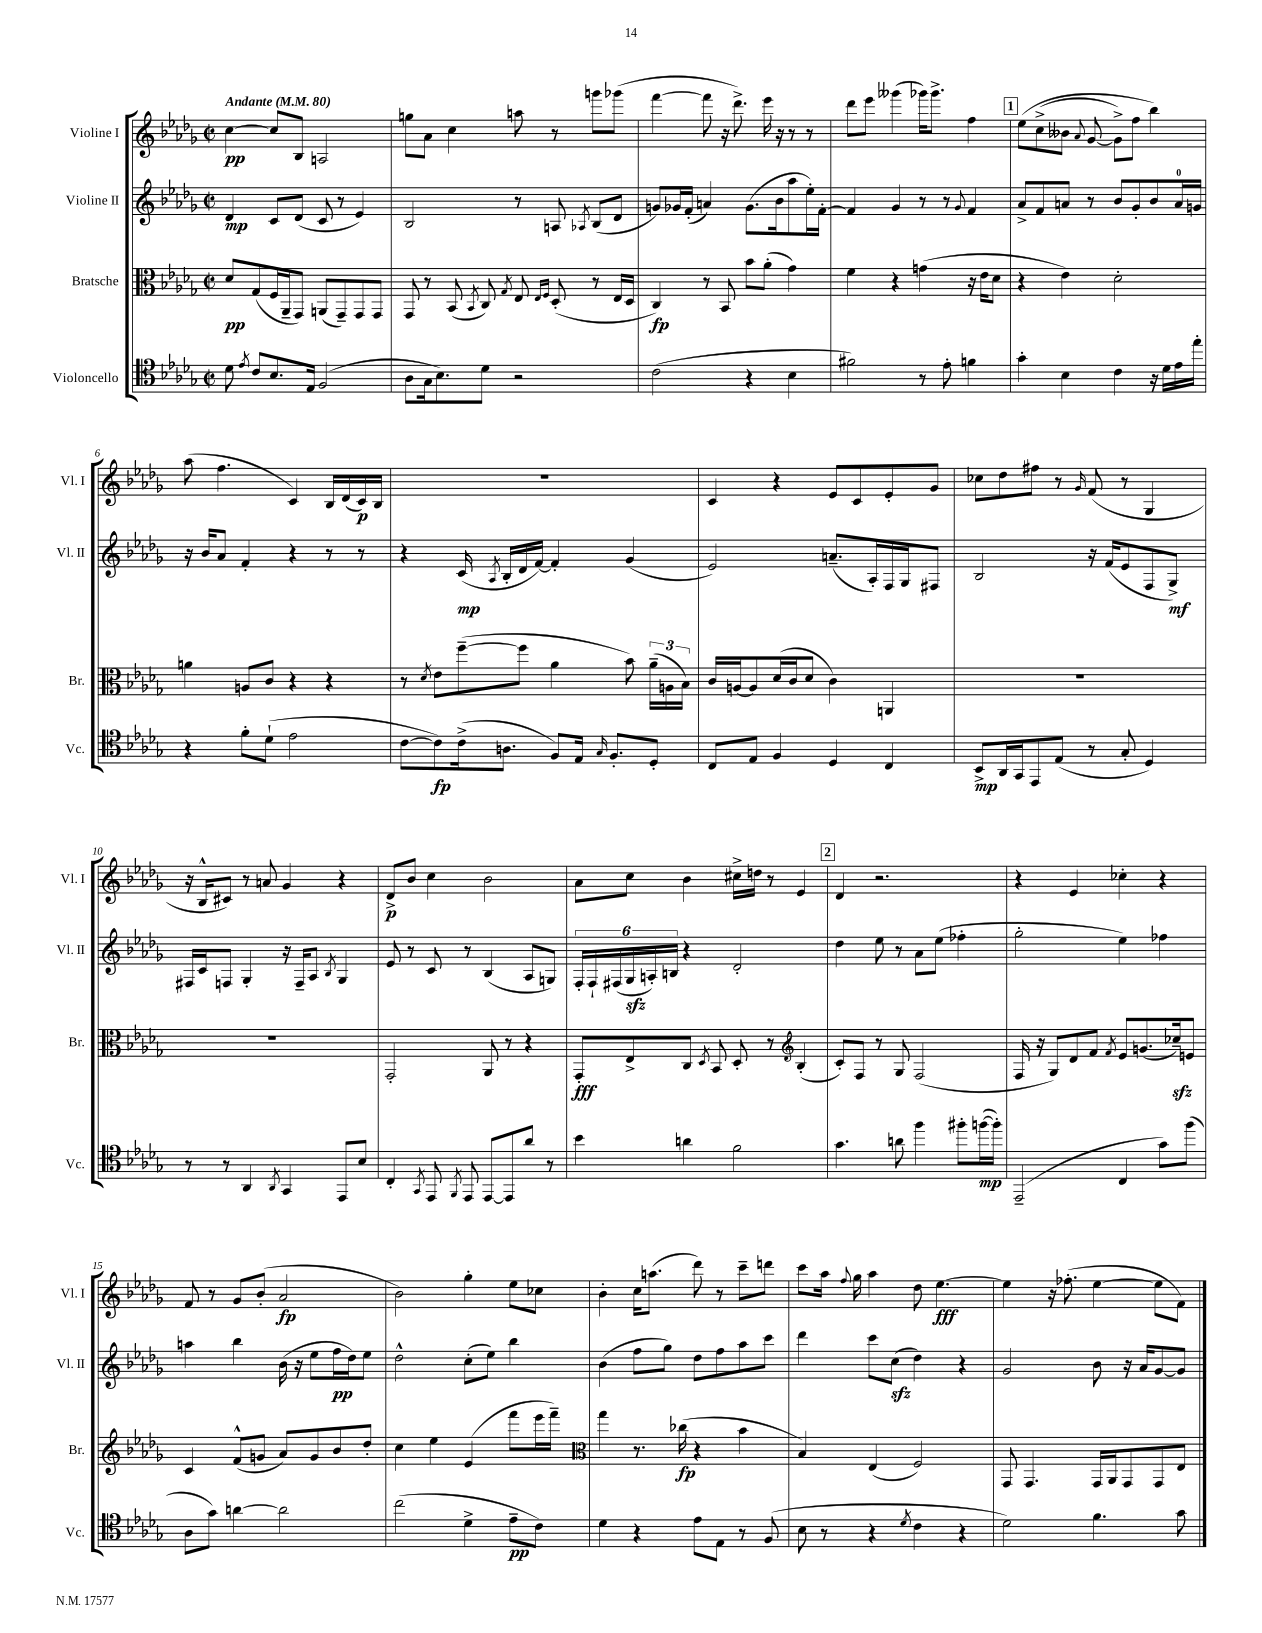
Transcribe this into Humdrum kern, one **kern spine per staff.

**kern	**kern	**kern	**kern
*staff4	*staff3	*staff2	*staff1
*clefC4	*clefC3	*clefG2	*clefG2
*k[b-e-a-d-g-]	*k[b-e-a-d-g-]	*k[b-e-a-d-g-]	*k[b-e-a-d-g-]
*M2/2	*M2/2	*M2/2	*M2/2
*met(c|)	*met(c|)	*met(c|)	*met(c|)
*MM80	*MM80	*MM80	*MM80
8d-	8d-	4d-	[4cc
8qe-	.	.	.
8c	(8G-	.	.
8.B-	16F	8c	8cc]
.	16AA-~	.	.
.	8GG-)	(8d-	8B-
16E-	.	.	.
(2F	(8AA	8c	2A
.	8GG-~)	8r	.
.	8GG-	4e-)	.
.	8GG-	.	.
=	=	=	=
8A-	8GG-	2B-	8gg
16G-	8r	.	8a-
8.B-)	.	.	.
.	(8BB-	.	4cc
.	8qBB-	.	.
8d-	8C)	.	.
.	8qG-	.	.
2r	8E-	8r	8aa
.	16qqE-	.	.
.	16qqF	.	.
.	(8D-'	8A	8r
.	.	8qA-	.
.	8r	(8B-	8ggg
.	16E-	8d-	(8ggg-
.	16D-	.	.
=	=	=	=
(2c	4C)	8g)	[4fff
.	.	16g-	.
.	.	(16f'	.
.	8r	4a)	8fff]
.	8BB-	.	16r
.	.	.	8.ddd-^)
4r	8b-	(8.g-	.
.	(8a-'	.	16eee-
.	.	16b-	16r
4B-	4g-)	8aa-	8r
.	.	16ee-')	8r
.	.	[16f'	.
=	=	=	=
2f#)	4f	4f]	8ddd-
.	.	.	8eee-
.	4r	4g-	(4ggg--
8r	(4g	8r	16ggg-)
.	.	.	8.ggg-^
8e-'	.	8r	.
.	.	8qqg-	.
4f	16r	4f	4ff
.	16e-	.	.
.	8d-	.	.
=	=	=	=
4g-'	4r	8a-^	&(8ee-
.	.	8f	(8cc^
4B-	4e-)	8a	8b--
.	.	.	8qqa-
.	.	8r	[8g-
4c	2d-'	8b-	8g-^])
.	.	8g-'	8ff
16r	.	8b-	4bb-&)
16d-	.	.	.
16e-	.	16a	.
16ee-'	.	16g	.
=	=	=	=
4r	4a	16r	(8aa-
.	.	16b-	.
.	.	8a-	4.ff
8f'	8A	4f'	.
(8d-`	8c	.	.
2e-	4r	4r	4c)
.	4r	8r	16B-
.	.	.	(16d-
.	.	8r	16c)
.	.	.	16B-
=	=	=	=
[8c	8r	4r	1r
.	8qd-	.	.
8c])	8e-	.	.
(16c^	([8ff~	(16c	.
.	.	8qA-	.
8.A	.	16B-'	.
.	8ff]	16d-	.
.	.	[16f)	.
8F)	4a-	4f']	.
16E-	.	.	.
16qqG-	.	.	.
8.F'	.	.	.
.	8b-)	(4g-	.
8D-'	(24a-~	.	.
.	24A	.	.
.	24B-)	.	.
=	=	=	=
8C	16c	2e-)	4c
.	[16A	.	.
8E-	8A]	.	.
4F	(16d-	.	4r
.	16c	.	.
.	8d-	.	.
4D-	4c)	(8.a~	8e-
.	.	.	8c
.	.	16A-')	.
4C	4AA	16F	8e-'
.	.	16G-	.
.	.	8F#	8g-
=	=	=	=
8BB-^	1r	2B-	8cc-
16AA-	.	.	8dd-
16GG-	.	.	.
8EE-	.	.	8ff#
(8E-	.	.	8r
.	.	.	16qqg-
8r	.	16r	(8f
.	.	(16f	.
8G-'	.	8e-	8r
4D-)	.	8F	4G-
.	.	8G-^)	.
=	=	=	=
8r	1r	16F#	16r
.	.	16c	16B-^^
8r	.	8F	8c#)
4AA-	.	4G-'	8r
.	.	.	8a
8qAA-	.	.	.
4GG-	.	16r	4g-
.	.	16F~	.
.	.	8A-	.
.	.	8qB-	.
8EE-	.	4G-	4r
8B-	.	.	.
=	=	=	=
4C'	2GG-'	8e-	8d-^
.	.	8r	8b-
8qGG-	.	.	.
8EE-	.	8c	4cc
8qFF	.	.	.
8EE-	.	8r	.
[8EE-	8AA-	(4B-	2b-
8EE-]	8r	.	.
8a-	4r	8A-	.
8r	.	8G)	.
=	=	=	=
4b-	8GG-'	24F'	8a-
.	.	24F`	.
.	.	(24F#	.
.	8E-^	24G-	8cc
.	.	24A')	.
.	.	24B	.
4a	8C	4r	4b-
.	8qD-	.	.
.	8BB-	.	.
2f	8D-'	2d-'	16cc#^
.	.	.	16dd
.	8r	.	8r
*	*clefG2	*	*
.	(4B-'	.	4e-
=	=	=	=
4.g-	8c')	4dd-	4d-
.	8F	.	.
.	8r	8ee-	2.r
8a	8G-	8r	.
4ff	(2F	8a-	.
.	.	(8ee-	.
8ff#'	.	4ff-'	.
([16ff	.	.	.
16ff'])	.	.	.
=	=	=	=
(2EE-~	16F	2gg-'	4r
.	16r	.	.
.	8G-)	.	.
.	8d-	.	4e-
.	8f	.	.
.	8qf	.	.
4C	8e-	4ee-)	4cc-'
.	(8.g	.	.
8g-)	.	4ff-	4r
.	16cc-~)	.	.
(8ff	8e	.	.
=	=	=	=
8A-	4c	4aa	8f
8g-)	.	.	8r
[4a	(8f^^	4bb-	8g-
.	8g	.	(8b-'
2a]	8a-)	(16b-	2a-
.	.	16r	.
.	8g	8ee-	.
.	8b-	16ff	.
.	.	16dd-)	.
.	8dd-'	8ee-	.
=	=	=	=
(2cc	4cc	2dd-^^	2b-)
.	4ee-	.	.
4d-^	(4e-	(8cc'	4gg-'
.	.	8ee-)	.
8e-~	8fff	4bb-	8ee-
8c)	16eee-	.	8cc-
.	16fff~)	.	.
=	=	=	=
*	*clefC3	*	*
4d-	4gg-	(4b-	4b-'
4r	8.r	8ff	16cc
.	.	.	(8.aa
.	.	8gg-)	.
.	(16cc-	.	.
8e-	4r	8dd-	8ddd-)
8E-	.	8ff	8r
8r	4b-	8aa-	8ccc~
(8F	.	8ccc	8ddd
=	=	=	=
8B-	4B-)	4ddd-	8ccc
8r	.	.	16aa-
.	.	.	8qqff
.	.	.	16gg-
4r	(4E-	8ccc	4aa-
.	.	(8cc	.
8qd-	.	.	.
4c	2F)	4dd-)	8dd-
.	.	.	[4.ee-
4r	.	4r	.
=	=	=	=
2d-)	8GG-	2g-	4ee-]
.	4.GG-	.	.
.	.	.	16r
.	.	.	(8.ff-'
4.f	16GG-	8b-	[4ee-
.	16AA-	.	.
.	8GG-	16r	.
.	.	16a-	.
.	8GG-	[8g-	8ee-]
8g-	8E-	8g-]	8f)
==	==	==	==
*-	*-	*-	*-
